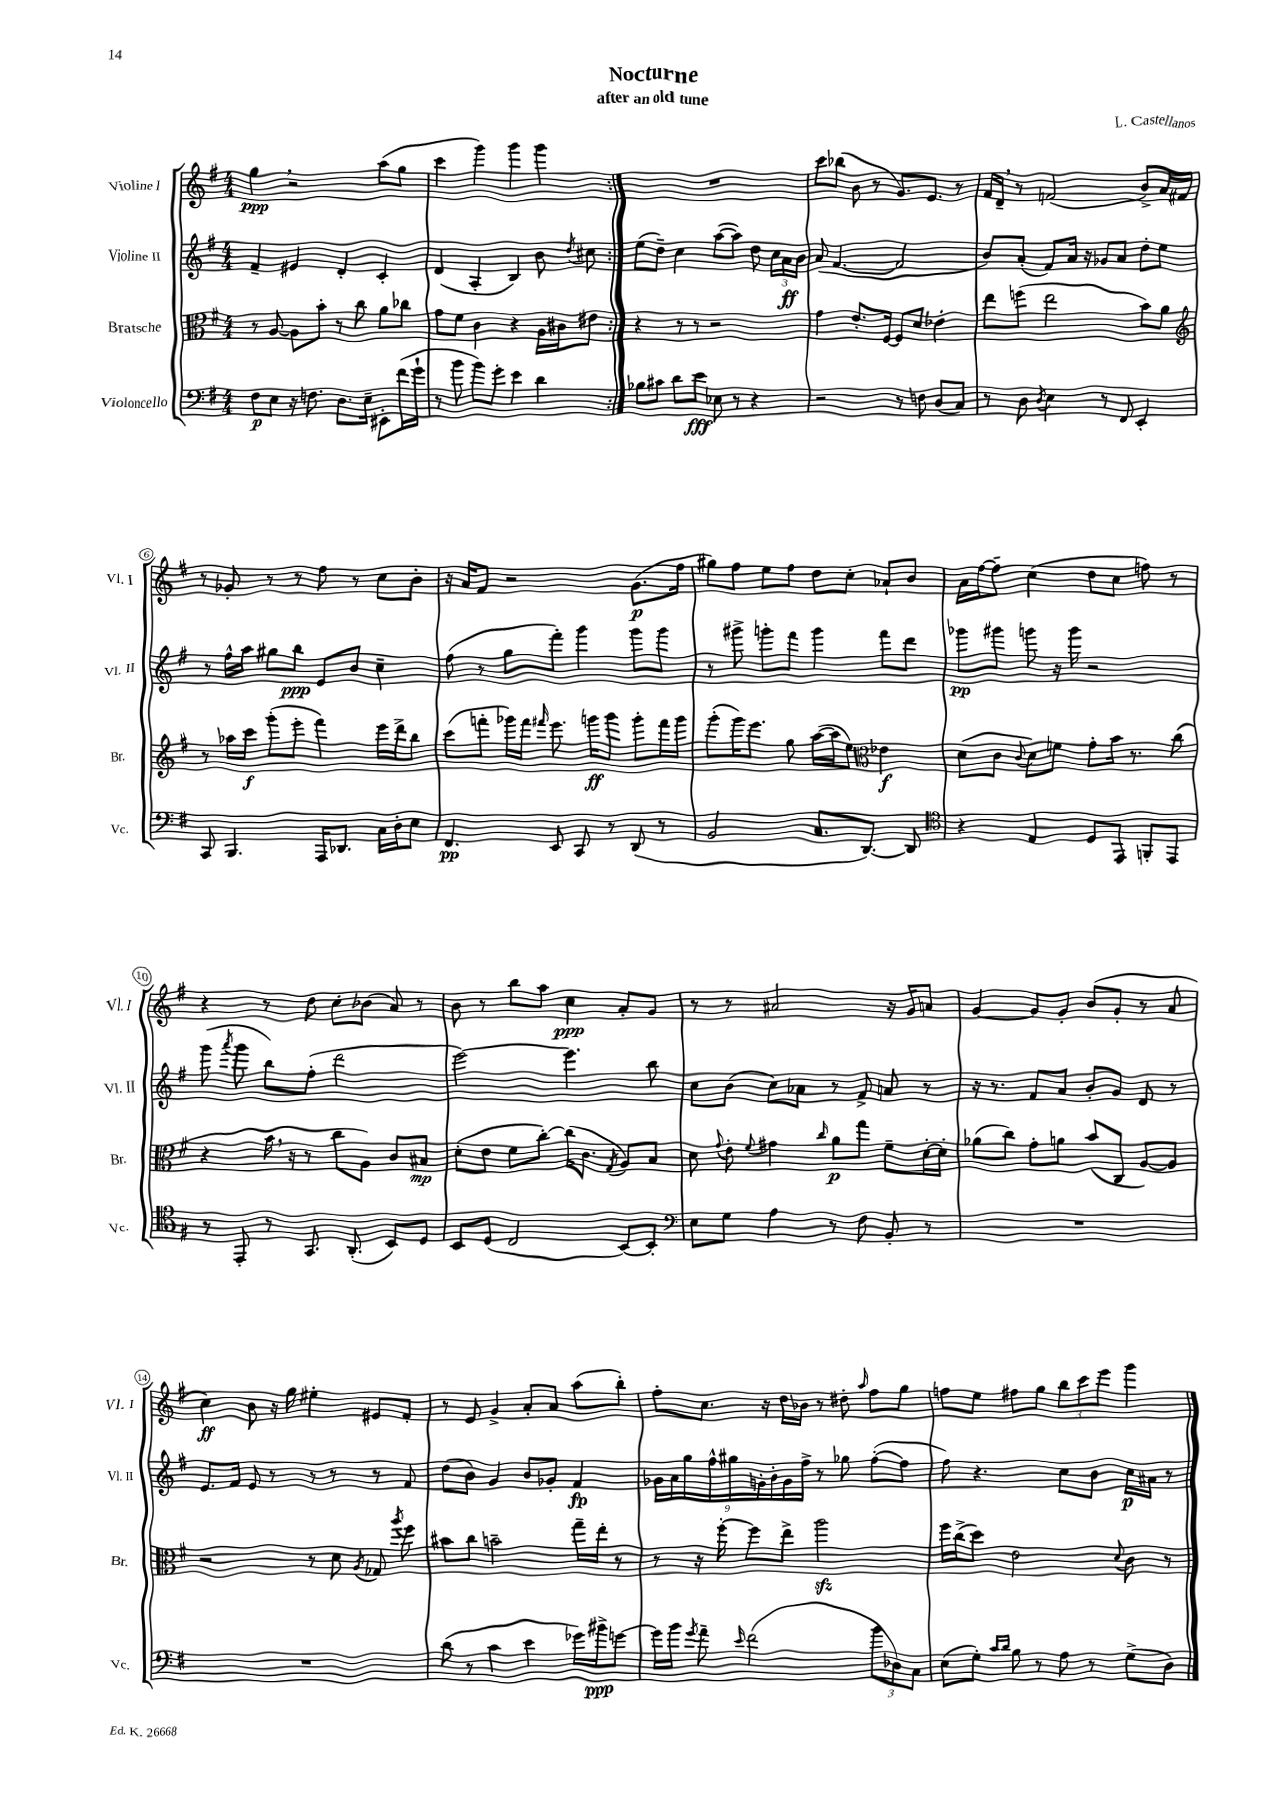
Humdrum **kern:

**kern	**dynam	**kern	**dynam	**kern	**dynam	**kern	**dynam
*part4	*part4	*part3	*part3	*part2	*part2	*part1	*part1
*staff4	*staff4	*staff3	*staff3	*staff2	*staff2	*staff1	*staff1
*I"Violoncello	*	*I"Bratsche	*	*I"Violine II	*	*I"Violine I	*
*I'Vc.	*	*I'Br.	*	*I'Vl. II	*	*I'Vl. I	*
*clefF4	*	*clefC3	*	*clefG2	*	*clefG2	*
*k[f#]	*	*k[f#]	*	*k[f#]	*	*k[f#]	*
*M4/4	*	*M4/4	*	*M4/4	*	*M4/4	*
=1	=1	=1	=1	=1	=1	=1	=1
8F#\L	p	8r	.	4f#~/	.	4gg,\	ppp
8E\J	.	[8A/	.	.	.	.	.
16r	.	8A\L]	.	4e#X/	.	2r	.
8.Fn\	.	.	.	.	.	.	.
.	.	8b'\J	.	.	.	.	.
8.D\L	.	8r	.	4d'/	.	.	.
.	.	8cc\	.	.	.	.	.
16E~\Jk	.	.	.	.	.	.	.
8EE#X'\L	.	8a\L	.	4c'/	.	(8aa\L	.
(16f#\L	.	8cc-X\J	.	.	.	8gg\J	.
16g`\JJ	.	.	.	.	.	.	.
=2	=2	=2	=2	=2	=2	=2	=2
8r	.	8g\L	.	(4d/	.	4ccc\	.
8b\	.	8f#\J	.	.	.	.	.
8b\L)	.	4c\	.	4A'/	.	4ggg\)	.
8g'\J	.	.	.	.	.	.	.
4e\	.	4r	.	4B/)	.	4ggg\	.
4d\	.	16A\LL	.	8b\	.	4ggg\	.
.	.	16c#X\J	.	.	.	.	.
.	.	.	.	8qdd/	.	.	.
.	.	8e#X\J	.	8cc#X\	.	.	.
=3:|!	=3:|!	=3:|!	=3:|!	=3:|!	=3:|!	=3:|!	=3:|!
8B-X\L	.	4r	.	(8ee\L	.	1r	.
8c#X\J	.	.	.	8dd~\J)	.	.	.
8d\L	.	8r	.	4cc\	.	.	.
8e\J	fff	8r	.	.	.	.	.
8E-X\	.	2r	.	([8aa\L	.	.	.
8r	.	.	.	8aa\J])	.	.	.
4r	.	.	.	8dd\	.	.	.
.	.	.	.	24cc\LL	.	.	.
.	.	.	.	24a\	ff	.	.
.	.	.	.	24b\JJ	.	.	.
=4	=4	=4	=4	=4	=4	=4	=4
2r	.	4g\	.	(8a/	.	8ccc\L	.
.	.	.	.	[4.f#/	.	(8bb-X\J	.
.	.	8.e'/L	.	.	.	8b\	.
.	.	.	.	.	.	8r	.
.	.	[16F#/Jk	.	.	.	.	.
8r	.	8F#/L]	.	2f#/]	.	8.g/L)	.
8Fn\	.	8d/J	.	.	.	.	.
.	.	.	.	.	.	8.e/J	.
(8D/L	.	4e-X'\	.	.	.	.	.
8C/J)	.	.	.	.	.	8r	.
=5	=5	=5	=5	=5	=5	=5	=5
8r	.	8ee\L	.	8b/L)	.	16f#/LL	.
.	.	.	.	.	.	16d~,/JJ	.
8D\	.	(8ffn\J	.	(8a'/J	.	8r	.
8qD/	.	.	.	.	.	.	.
4E\	.	2ee\	.	8f#/L)	.	(2fn/	.
.	.	.	.	16a/Jk	.	.	.
.	.	.	.	16r	.	.	.
8r	.	.	.	8g-X/L	.	.	.
8FF#/	.	.	.	8a/J	.	.	.
4EE'/	.	8b\L)	.	8dd'\L	.	8b^/L)	.
.	.	8a\J	.	8ee\J	.	16a/L	.
.	.	.	.	.	.	16f#X/JJ	.
!!LO:LB:g=z
=6	=6	=6	=6	=6	=6	=6	=6
*	*	*clefG2	*	*	*	*	*
8CC/	.	8r	.	8r	.	8r	.
4.BBB/	.	16aa-X\LL	.	16ff#^^\LL	.	8g-X'/	.
.	.	16ccc\JJ	f	16aa\JJ	.	.	.
.	.	(8ggg'\L	.	8gg#X\L	.	8r	.
.	.	8eee'\J	.	8bb\J	ppp	8r	.
16AAA/KL	.	4fff#\)	.	8e/L	.	8ff#\	.
8.DD-X/J	.	.	.	.	.	.	.
.	.	.	.	8b/J	.	8r	.
16C\LL	.	16eee\LL	.	4cc~\	.	8cc\L	.
16D'\J	.	16ddd^\J	.	.	.	.	.
8E\J	.	8bb\J	.	.	.	8b'\J	.
=7	=7	=7	=7	=7	=7	=7	=7
4.FF#/	pp	(8ccc\L	.	(8ff#\	.	16r	.
.	.	.	.	.	.	16a/KL	.
.	.	8fffn'\J	.	8r	.	8f#/J	.
.	.	16ggg-X\LL)	.	8gg\L	.	2r	.
.	.	16fff\JJ	.	.	.	.	.
.	.	16qqfff#X/	.	.	.	.	.
8EE/	.	8.eee\	.	8fff#'\J)	.	.	.
8CC/	.	.	.	4ggg\	.	.	.
.	.	16gggn\KL	ff	.	.	.	.
8r	.	8ggg\J	.	.	.	.	.
(8DD/	.	8ggg'\L	.	8ggg\L	.	(8.g\L	p
8r	.	16fff#\L	.	8ggg\J	.	.	.
.	.	16ggg\JJ	.	.	.	16ff#\Jk	.
=8	=8	=8	=8	=8	=8	=8	=8
2BB/	.	(8ggg'\L	.	8r	.	8gg#X\L)	.
.	.	16ggg\K)	.	8ggg#X^\	.	8ff#\J	.
.	.	8.eee\J	.	.	.	.	.
.	.	.	.	8gggn'\L	.	8ee\L	.
.	.	8gg\	.	8fff#\J	.	8ff#\J	.
8.C/L	.	([16aa\LL	.	4ggg\	.	8dd\L	.
.	.	16aa\J]	.	.	.	.	.
.	.	8ee\J)	.	.	.	8cc'\J	.
[8.DD/J)	.	.	.	.	.	.	.
*	*	*clefC3	*	*	*	*	*
.	.	4e-X\	f	8fff#\L	.	8a-X`/L	.
8DD/]	.	.	.	8ddd\J	.	8b/J	.
=9	=9	=9	=9	=9	=9	=9	=9
*clefC4	*	*	*	*	*	*	*
4r	.	(8d\L	.	8ggg-X\L	pp	16a\LL	.
.	.	.	.	.	.	[16ff#\J	.
.	.	8c\J	.	8ggg#X\J	.	8ff#~\J]	.
.	.	8qqc/	.	.	.	.	.
4E/	.	8d\L)	.	8gggn\	.	(4cc\	.
.	.	8fn\J	.	16r	.	.	.
.	.	.	.	16ggg\	.	.	.
8D/L	.	8g'\L	.	2r	.	8dd\L	.
8EE/J	.	16b\Jk	.	.	.	8cc\J	.
.	.	8.r	.	.	.	.	.
8FFn'/L	.	.	.	.	.	8ffn\)	.
8EE/J	.	(8cc\	.	.	.	8r	.
!!LO:LB:g=z
=10	=10	=10	=10	=10	=10	=10	=10
8r	.	4r	.	(8ggg\	.	4r	.
.	.	.	.	8qaaa/	.	.	.
8EE'/	.	.	.	8ggg\	.	.	.
8r	.	16b,\	.	8bb\L)	.	8r	.
.	.	16r	.	.	.	.	.
8.GG/	.	8r	.	(8ff#'\J	.	8dd\	.
.	.	8cc\L	.	2ddd\	.	8cc'\L	.
(8.AA'/	.	.	.	.	.	.	.
.	.	8A\J)	.	.	.	(8b-X\J	.
8BB/L)	.	8c/L	.	.	.	8a/)	.
8D/J	.	8B#X/J	mp	.	.	8r	.
=11	=11	=11	=11	=11	=11	=11	=11
8BB/L	.	(8d'\L	.	[2eee\)	.	8b\	.
(8D/J	.	8e\J	.	.	.	8r	.
2C/	.	8f#\L	.	.	.	8bb\L	.
.	.	[8cc'\J)	.	.	.	8aa\J	.
.	.	(16cc\KL]	.	4.eee\]	.	4cc\	ppp
.	.	8.c\J	.	.	.	.	.
.	.	8qG/	.	.	.	.	.
[8BB/L)	.	8A/L)	.	.	.	8a'/L	.
8BB'/J]	.	8B/J	.	8bb\	.	8g/J	.
=12	=12	=12	=12	=12	=12	=12	=12
*clefF4	*	*	*	*	*	*	*
8E\L	.	8d\	.	8cc\L	.	8r	.
.	.	8qqg/	.	.	.	.	.
8G\J	.	8e'\	.	(8b\J	.	8r	.
.	.	8qqf#/	.	.	.	.	.
4A\	.	4g#X\	.	8cc\L)	.	2a#X/	.
.	.	.	.	8a-X\J	.	.	.
.	.	16qqcc/	.	.	.	.	.
8r	.	8a\L	p	8r	.	.	.
8F#\	.	8gg\J	.	8f#^/	.	.	.
8BB'/	.	8f#~\L	.	8an/	.	16r	.
.	.	.	.	.	.	16g/KL	.
8r	.	[16d'\L	.	8r	.	8an/J	.
.	.	16d'\JJ]	.	.	.	.	.
=13	=13	=13	=13	=13	=13	=13	=13
1r	.	(8a-X\L	.	16r	.	[4g/	.
.	.	.	.	8.r	.	.	.
.	.	8cc\J)	.	.	.	.	.
.	.	8g'\L	.	8f#/L	.	8g/L]	.
.	.	8an\J	.	8a/J	.	8g'/J	.
.	.	(8b/L	.	8b'/L	.	(8b/L	.
.	.	8C/J	.	8g/J	.	8g'/J	.
.	.	[8A/L)	.	8d/	.	8r	.
.	.	8A/J]	.	8r	.	8a/	.
!!LO:LB:g=z
=14	=14	=14	=14	=14	=14	=14	=14
1r	.	2r	.	8.e/L	.	4cc\)	ff
.	.	.	.	16f#/Jk	.	.	.
.	.	.	.	8e/	.	8b\	.
.	.	.	.	8r	.	16r	.
.	.	.	.	.	.	16gg\	.
.	.	8r	.	8r	.	4ee#X'\	.
.	.	8d\	.	8r	.	.	.
.	.	8qA/	.	.	.	.	.
.	.	8G-X/	.	8r	.	8e#X/L	.
.	.	8qaa/	.	.	.	.	.
.	.	8ff#\	.	8f#/	.	8f#'/J	.
=15	=15	=15	=15	=15	=15	=15	=15
(8d\	.	8b#X\L	.	(8dd\L	.	8r	.
8r	.	8cc\J	.	8b\J)	.	8e/	.
4c\	.	2bn~\	.	4g/	.	4g^/	.
4e\	.	.	.	8b/L	.	8a'/L	.
.	.	.	.	8g-X'/J	.	8a/J	.
16g-X\LL)	.	16gg~\LL	.	4f#/	fp	(8aa\L	.
16b#X^\J	ppp	16ee'\JJ	.	.	.	.	.
[8gn\J	.	8r	.	.	.	8bb'\J)	.
=16	=16	=16	=16	=16	=16	=16	=16
16g\LL]	.	8r	.	18g-X\LL	.	8ff#'\L	.
.	.	.	.	18a\	.	.	.
16b\JJ	.	.	.	.	.	.	.
.	.	.	.	18gg\	.	.	.
8qg/	.	.	.	.	.	.	.
8a~\	.	16r	.	.	.	8.cc\J	.
.	.	.	.	18ff#^^\	.	.	.
.	.	[16ff#'\	.	.	.	.	.
.	.	.	.	18gg#X\	.	.	.
16qqe/	.	.	.	.	.	.	.
(2f#\	.	8ff#\L]	.	.	.	.	.
.	.	.	.	18gn'\	.	.	.
.	.	.	.	.	.	16r	.
.	.	.	.	18b'\	.	.	.
.	.	8ee^\J	.	.	.	16dd\LL	.
.	.	.	.	18g\	.	.	.
.	.	.	.	.	.	16b-X\JJ	.
.	.	.	.	18ff#^\JJ	.	.	.
.	.	2aazz\	.	8r	.	8r	.
.	.	.	.	8gg-X\	.	8dd#X'\	.
.	.	.	.	.	.	16qqaa/	.
12b\L	.	.	.	([8ff#'\L	.	8ff#\L	.
12D-X\)	.	.	.	.	.	.	.
.	.	.	.	8ff#\J]	.	8gg\J	.
12C\J	.	.	.	.	.	.	.
=17	=17	=17	=17	=17	=17	=17	=17
(8E\L	.	16ff#\LL	.	8ff#\)	.	8ffn\L	.
.	.	(16cc^\J	.	.	.	.	.
8G'\J)	.	8dd\J)	.	4.r	.	8ee\J	.
16qqc/LL	.	.	.	.	.	.	.
16qqd/JJ	.	.	.	.	.	.	.
8B\	.	2e\	.	.	.	8ff#X\L	.
8r	.	.	.	.	.	8gg\J	.
8A\	.	.	.	8cc\L	.	12bb\L	.
.	.	.	.	.	.	12ccc\	.
8r	.	.	.	8b\J	.	.	.
.	.	.	.	.	.	12eee\J	.
.	.	8qqd/	.	.	.	.	.
(8G^\L	.	8c\	.	16cc\LL	p	4ggg\	.
.	.	.	.	16a#X\JJ	.	.	.
8D\J)	.	8r	.	8r	.	.	.
==	==	==	==	==	==	==	==
*-	*-	*-	*-	*-	*-	*-	*-
